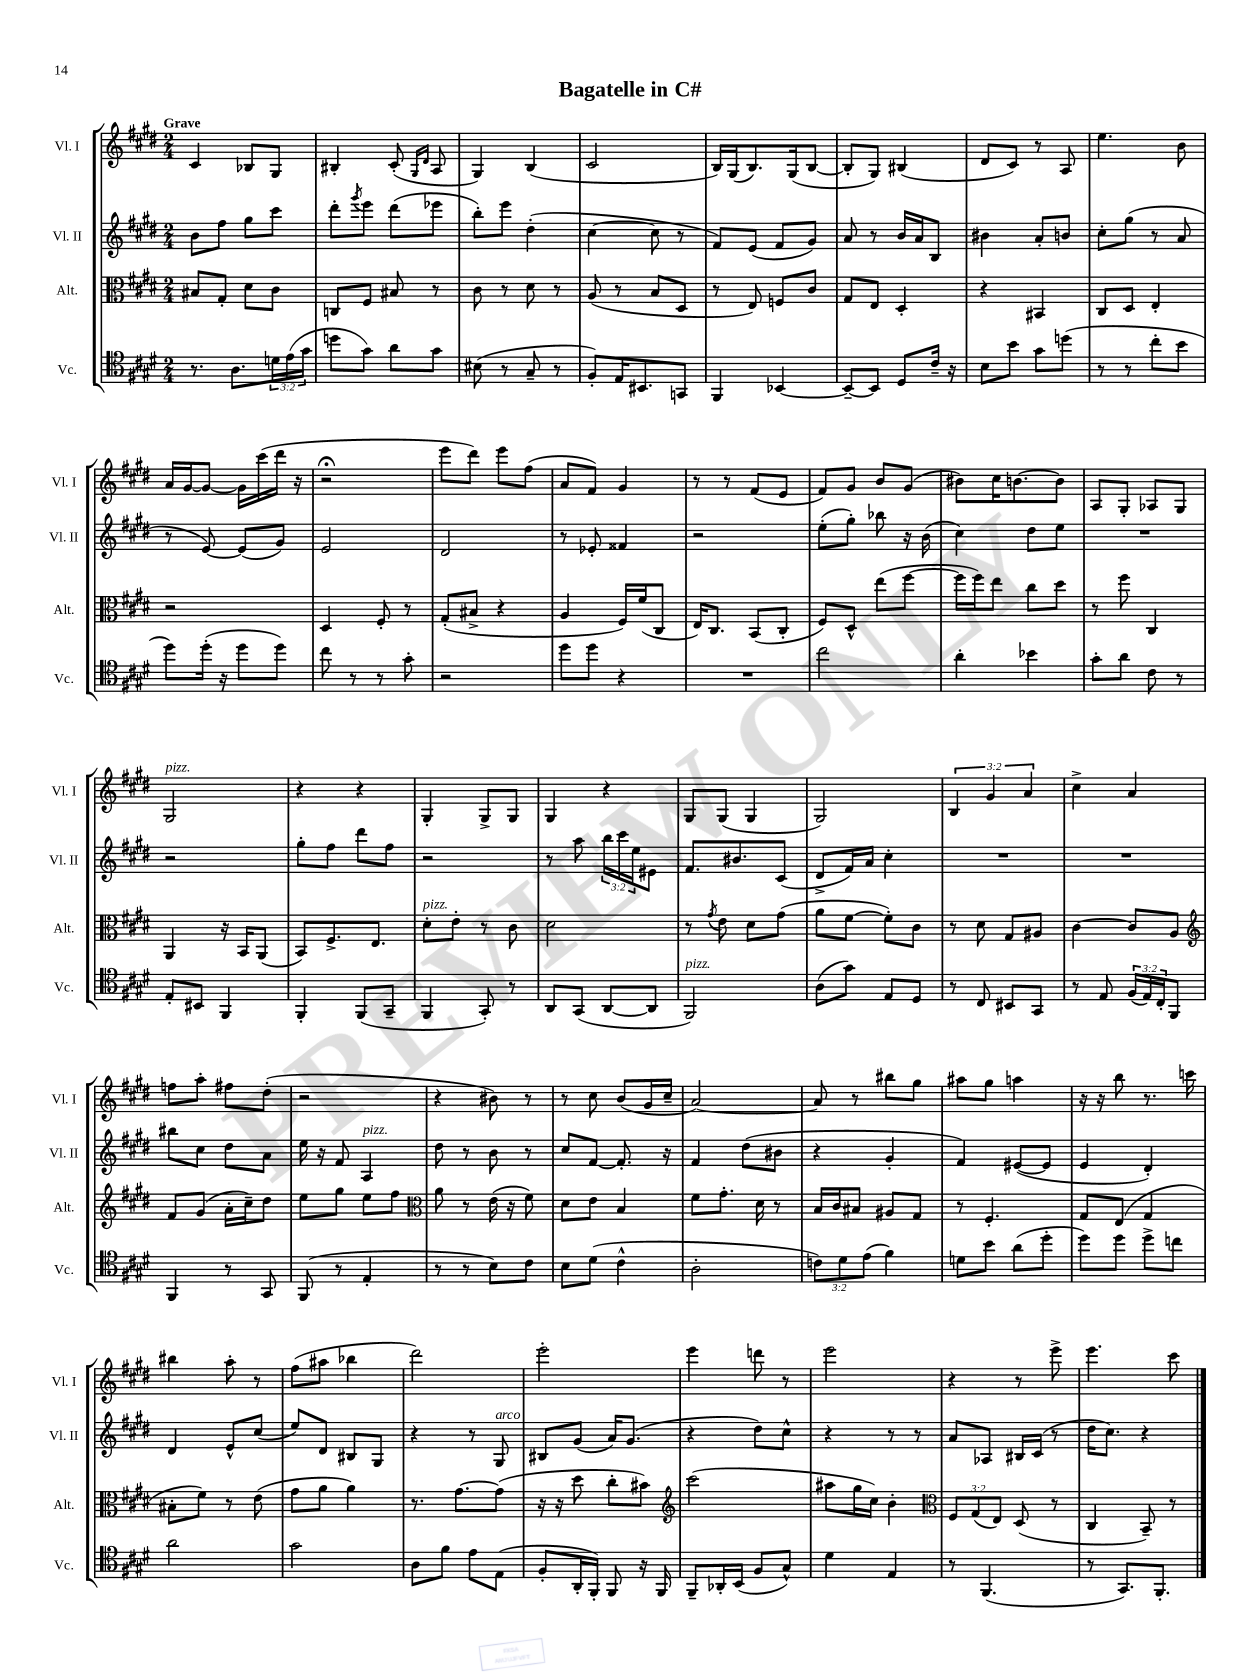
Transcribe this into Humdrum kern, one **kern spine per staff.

**kern	**kern	**kern	**kern
*part4	*part3	*part2	*part1
*staff4	*staff3	*staff2	*staff1
*I"Vc.	*I"Alt.	*I"Vl. II	*I"Vl. I
*I'Vc.	*I'Alt.	*I'Vl. II	*I'Vl. I
*clefC4	*clefC3	*clefG2	*clefG2
*k[f#c#g#d#]	*k[f#c#g#d#]	*k[f#c#g#d#]	*k[f#c#g#d#]
*M2/4	*M2/4	*M2/4	*M2/4
=1	=1	=1	=1
!	!	!	!LO:TX:a:B:t=Grave
8.r	8B#X/L	8b\L	4c#/
.	8G#'/J	8ff#\J	.
8.A\L	.	.	.
.	8d#\L	8gg#\L	8B-X/L
24dn\L	8c#\J	8ccc#\J	8G#/J
(24e\	.	.	.
24g#\JJ	.	.	.
=2	=2	=2	=2
8ddn\L	8Cn/L	8ddd#'\L	4B#X'/
.	.	8qggg#/	.
8g#\J)	8F#/J	8eee\J	.
8a\L	8B#X/	(8ddd#\L	(8c#'/
.	.	.	16qqG#/LL
.	.	.	16qqd#/JJ
8g#\J	8r	8eee-X\J	8A/
=3	=3	=3	=3
(8B#X\	8c#\	8bb'\L)	4G#/)
8r	8r	8eee\J	.
8G#~/	8d#\	(4dd#'\	(4B/
8r	8r	.	.
=4	=4	=4	=4
8F#'/L)	(8A/	[4cc#\	2c#/
16E/K	8r	.	.
8.BB#X/	.	.	.
.	8B/L	8cc#\]	.
8GGn/J	8D#/J	8r	.
=5	=5	=5	=5
4FF#/	8r	8f#/L)	16B/LL)
.	.	.	(16G#/J
.	8E/)	(8e/J	8.B/)
[4BB-X/	8Fn/L	8f#/L	.
.	.	.	(16G#/k
.	8c#/J	8g#/J)	[8B/J
=6	=6	=6	=6
8BB-~/L_	8G#/L	8a/	8B'/L]
8BB-/J]	8E/J	8r	8G#/J)
8D#/L	4D#'/	16b/LL	(4B#X/
.	.	16a/J	.
16c#~/Jk	.	8B/J	.
16r	.	.	.
=7	=7	=7	=7
8B\L	4r	4b#X\	8d#/L
8b\J	.	.	8c#/J)
8g#\L	4BB#X/	8a'/L	8r
(8ddn\J	.	8bn/J	8A/
=8	=8	=8	=8
8r	8C#/L	8cc#'\L	4.ee\
8r	8D#/J	(8gg#\J	.
8cc#'\L	4E'/	8r	.
8b\J	.	8a/	8b\
!!LO:LB:g=z
=9	=9	=9	=9
8dd#\L)	2r	8r	16a/LL
.	.	.	[16g#/J
(16dd#'\Jk	.	[8e/)	8g#/J_
16r	.	.	.
8dd#\L	.	(8e/L]	16g#\LL]
.	.	.	(16ccc#\
8dd#\J)	.	8g#/J)	16ddd#\JJ
.	.	.	16r
=10	=10	=10	=10
8cc#\	4D#/	2e/	2r;<
8r	.	.	.
8r	8F#'/	.	.
8g#'\	8r	.	.
=11	=11	=11	=11
2r	(8G#'/L	2d#/	8eee\L
.	8B#X^/J	.	8ddd#\J)
.	4r	.	8eee\L
.	.	.	(8ff#\J
=12	=12	=12	=12
8dd#\L	4A/	8r	8a/L
8dd#\J	.	8e-X'/	8f#/J)
4r	16F#/LL)	4f##X/	4g#/
.	(16f#/J	.	.
.	8C#/J	.	.
=13	=13	=13	=13
2r	16E/KL)	2r	8r
.	8.C#/J	.	.
.	.	.	8r
.	(8BB/L	.	(8f#/L
.	8C#'/J	.	8e/J
=14	=14	=14	=14
2cc#\	8F#/L)	(8ee'\L	8f#/L)
.	8D#^^/J	8gg#'\J)	8g#/J
.	(8ee\L	8bb-X\	8b/L
.	[8ff#\J	16r	(8g#/J
.	.	(16b\	.
=15	=15	=15	=15
4a'\	16ff#\LL]	4cc#\)	8b#X\L)
.	16ff#\J)	.	.
.	8ee\J	.	16cc#\K
.	.	.	[8.bn\
4b-X\	8cc#\L	8dd#\L	.
.	8dd#\J	8ee\J	8b\J]
=16	=16	=16	=16
8g#'\L	8r	2r	8A/L
8a\J	8ff#\	.	8G#'/J
8c#\	4C#/	.	8A-X/L
8r	.	.	8G#/J
!!LO:LB:g=z
=17	=17	=17	=17
!	!	!	!LO:TX:a:i:t=pizz.
8E'/L	4AA/	2r	2G#/
8BB#X/J	.	.	.
4FF#/	16r	.	.
.	16BB/KL	.	.
.	(8AA/J	.	.
=18	=18	=18	=18
4FF#'/	8BB/L)	8gg#'\L	4r
.	8.F#^/	8ff#\J	.
(8FF#/L	.	8ddd#\L	4r
.	8.E/J	.	.
8GG#~/J	.	8ff#\J	.
=19	=19	=19	=19
!	!LO:TX:a:i:t=pizz.	!	!
4FF#/	8d#'\L	2r	4G#'/
.	8e'\J	.	.
8GG#'/)	8r	.	8G#^/L
8r	8c#\	.	8G#/J
=20	=20	=20	=20
8AA/L	2d#\	8r	4G#/
(8GG#/J	.	8aa\	.
[8AA/L	.	24bb\LL	4r
.	.	24ccc#\	.
.	.	24ee\J	.
8AA/J]	.	8e#X\J	.
=21	=21	=21	=21
!LO:TX:a:i:t=pizz.	!	!	!
2FF#/)	8r	8.f#/L	8G#/L
.	8qg#/	.	.
.	8e\	.	(8G#/J
.	.	8.b#X/	.
.	8d#\L	.	4G#/
.	(8g#\J	(8c#/J	.
=22	=22	=22	=22
(8A\L	8a\L	8d#^/L	2G#/)
8g#\J)	[8f#\J	16f#/L)	.
.	.	16a/JJ	.
8E/L	8f#'\L])	4cc#'\	.
8D#/J	8c#\J	.	.
=23	=23	=23	=23
8r	8r	2r	6B/
8C#/	8d#\	.	.
.	.	.	6g#/
8BB#X/L	8G#/L	.	.
.	.	.	6a/
8GG#/J	8A#X/J	.	.
=24	=24	=24	=24
8r	[4c#\	2r	4cc#^\
8E/	.	.	.
(24F#/LL	8c#/L]	.	4a/
24E/)	.	.	.
24C#'/J	.	.	.
8FF#/J	8A/J	.	.
!!LO:LB:g=z
=25	=25	=25	=25
*	*clefG2	*	*
4FF#/	8f#/L	8bb#X\L	8ffn\L
.	(8g#/J	8cc#\J	8aa'\J
8r	16a'\LL	8dd#\L	8ff#X\L
.	16cc#~\J)	.	.
8GG#/	8dd#\J	8a\J	(8dd#'\J
=26	=26	=26	=26
(8FF#/	8ee\L	16ee\	2r
.	.	16r	.
8r	8gg#\J	8f#/	.
!	!	!LO:TX:a:i:t=pizz.	!
4E'/	8ee\L	4A/	.
.	8ff#\J	.	.
=27	=27	=27	=27
*	*clefC3	*	*
8r	8a\	8dd#\	4r
8r	8r	8r	.
8B\L)	(16e\	8b\	8b#X\)
.	16r	.	.
8c#\J	8f#\)	8r	8r
=28	=28	=28	=28
8B\L	8d#\L	8cc#/L	8r
(8d#\J	8e\J	[8f#/J	8cc#\
4c#^^\	4B/	8.f#'/]	(8b/L
.	.	.	16g#/L
.	.	16r	16cc#~/JJ
=29	=29	=29	=29
2A'\	8f#\L	4f#/	[2a/)
.	8.g#'\J	.	.
.	.	(8dd#\L	.
.	16d#\	.	.
.	8r	8b#X\J	.
=30	=30	=30	=30
12cn\L)	16B/LL	4r	8a/]
.	16c#/J	.	.
12d#\	.	.	.
.	8B#X/J	.	8r
(12e\J	.	.	.
4f#\)	8A#X/L	4g#'/	8bb#X\L
.	8G#/J	.	8gg#\J
=31	=31	=31	=31
8dn\L	8r	4f#/)	8aa#X\L
8b\J	4.F#'/	.	8gg#\J
(8a\L	.	([8e#X/L	4aan\
8dd#'\J	.	8e#/J]	.
=32	=32	=32	=32
8dd#\L)	8G#/L	4e/	16r
.	.	.	16r
8dd#\J	(8E/J	.	8bb\
8dd#^\L	4G#/	4d#'/)	8.r
8ccn\J	.	.	.
.	.	.	16cccn\
!!LO:LB:g=z
=33	=33	=33	=33
2a\	8B#X'\L	4d#/	4bb#X\
.	8f#\J)	.	.
.	8r	8e^^/L	8aa'\
.	(8e\	(8cc#/J	8r
=34	=34	=34	=34
2g#\	8g#\L	8ee/L)	(8ff#\L
.	8a\J	8d#/J	8aa#X\J
.	4a\)	8B#X/L	4bb-X\
.	.	8G#/J	.
=35	=35	=35	=35
8A\L	8.r	4r	2ddd#\)
8f#\J	.	.	.
.	[8.g#\L	.	.
8e\L	.	8r	.
!	!	!LO:TX:a:i:t=arco	!
(8E\J	(8g#\J]	8G#/	.
=36	=36	=36	=36
8F#'/L	16r	8B#X/L	2eee'\
.	16r	.	.
16AA'/L	8dd#\	(8g#/J	.
16FF#'/JJ)	.	.	.
8FF#/	8cc#'\L	16a/KL)	.
.	.	(8.g#/J	.
16r	8b#X\J)	.	.
16FF#/	.	.	.
=37	=37	=37	=37
*	*clefG2	*	*
8FF#~/L	(2ccc#\	4r	4eee\
16AA-X'/L	.	.	.
(16BB/JJ	.	.	.
8F#/L	.	8dd#\L)	8dddn\
8G#^^/J)	.	8cc#^^\J	8r
=38	=38	=38	=38
4d#\	8aa#X\L	4r	2eee\
.	16gg#\L	.	.
.	16cc#\JJ)	.	.
4E/	4b'\	8r	.
.	.	8r	.
=39	=39	=39	=39
*	*clefC3	*	*
8r	12F#/L	8a/L	4r
.	(12G#/	.	.
(4.FF#/	.	8A-X/J	.
.	12E/J)	.	.
.	(8D#/	16B#X/LL	8r
.	.	(16c#/JJ	.
.	8r	8r	8eee^\
=40	=40	=40	=40
8r	4C#/	16dd#\KL	4.eee\
.	.	8.cc#\J)	.
8.GG#/L)	.	.	.
.	8BB~/)	4r	.
8.FF#'/J	.	.	.
.	8r	.	8ccc#\
==	==	==	==
*-	*-	*-	*-
